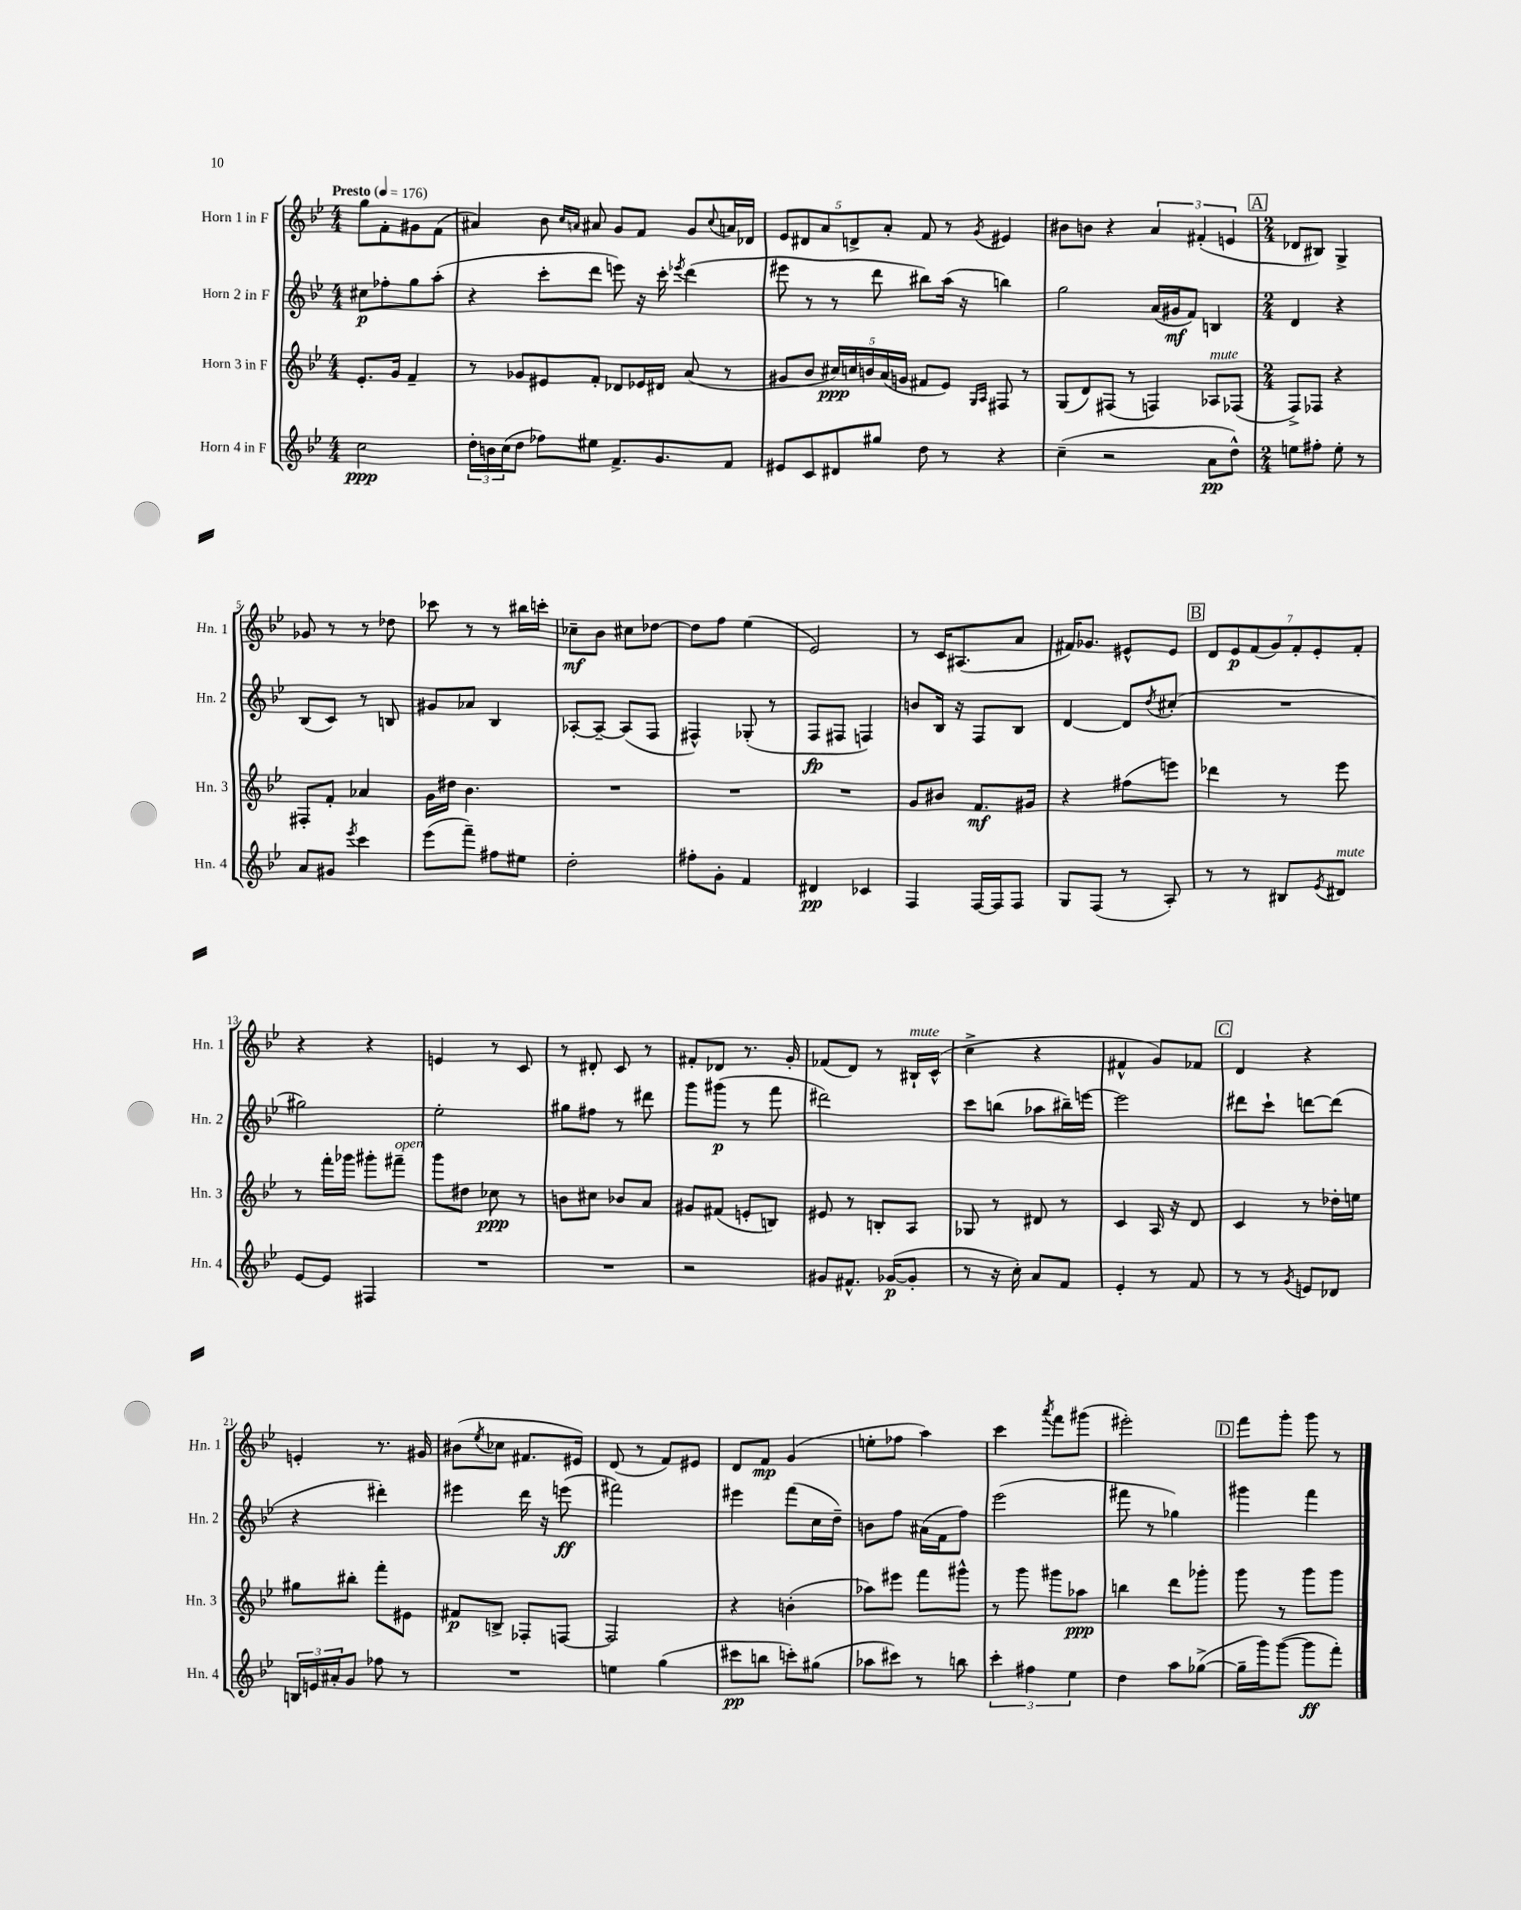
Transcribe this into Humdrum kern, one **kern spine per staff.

**kern	**kern	**kern	**kern
*staff4	*staff3	*staff2	*staff1
*clefG2	*clefG2	*clefG2	*clefG2
*k[b-e-]	*k[b-e-]	*k[b-e-]	*k[b-e-]
*M4/4	*M4/4	*M4/4	*M4/4
*MM176	*MM176	*MM176	*MM176
2cc\	8.e-'/L	8cc#\L	8gg\L
.	.	8ff-'\	8f'\
.	16g/Jk	.	.
.	4f~/	8gg\	8g#\
.	.	(8aa'\J	(8f\J
=	=	=	=
24dd'\LL	8r	4r	4a#/)
24b\	.	.	.
(24cc\J	.	.	.
8dd\J	8g-/L	.	.
8ff-\L)	8e#/	8ccc'\L	8b-\
.	.	.	16qqcc/LL
.	.	.	16qqa/JJ
8ee#\J	8f'/J	8ddd\J	8a#/
8.f^/L	8d-/L	8eee\)	8g/L
.	16e-/L	16r	8f/J
8.g/	16d#/JJ	16ccc'\	.
.	.	8qeee-/	.
.	(8a/	(4ddd\	8g/L
.	.	.	8qqcc/
8f/J	8r	.	16a/L
.	.	.	16d-/JJ
=	=	=	=
8e#/L	8g#/L	8eee#\	10e-/L
.	.	.	10d#/
8c/	8b-/J	8r	.
.	.	.	10a/
8d#/	20cc#/LL)	8r	.
.	20cc/	.	10d^/
.	20b/	.	.
8gg#/J	.	8ddd\	.
.	(20a/	.	10a'/J
.	20g/JJ	.	.
8dd\	8f#/L	8bb#\L)	8f/
8r	8e-/J)	(16aa\Jk	8r
.	.	16r	.
.	16qqG/LL	.	.
.	16qqA/JJ	.	8qg/
4r	8F#/	4bb\)	4e#/
.	8r	.	.
=	=	=	=
(4cc~\	(8G/L	2gg\	8b#\L
.	8d/)	.	8b\J
2r	(8F#/J	.	4r
.	8r	.	.
.	4F/)	(16a/LL	6a/
.	.	16g#/J	.
.	.	8f/J)	.
.	.	.	(6f#'/
8a\L	8A-/L	4B/	.
.	.	.	6e/
8dd^^\J)	(8F-/J	.	.
=	=	=	=
*M2/4	*M2/4	*M2/4	*M2/4
8ee\L	8F^/L)	4d/	8d-/L
8ff#'\J	8F-/J	.	8B#/J)
8ee'\	4r	4r	4G^/
8r	.	.	.
=	=	=	=
8a/L	8F#'/L	(8B-/L	8g-/
8g#/J	8f'/J	8c/J)	8r
8qeee-/	.	.	.
4ccc\	4a-/	8r	8r
.	.	8B/	8dd-\
=	=	=	=
(8eee-\L	16g\LL	8g#/L	8ccc-\
.	16dd#\JJ	.	.
8fff~\J)	4.b-\	8a-/J	8r
8ff#\L	.	4B-/	8r
8ee#\J	.	.	16bb#\LL
.	.	.	16ccc'\JJ
=	=	=	=
2dd'\	2r	[8A-'/L	8cc-~\L
.	.	8A-~/_J	8b-\J
.	.	(8A-/]L	8cc#\L
.	.	8F/J	[8dd-\J
=	=	=	=
8ff#'\L	2r	4F#^^/)	8dd-\]L
8g'\J	.	.	8ff\J
4f/	.	(8G-'/	(4ee-\
.	.	8r	.
=	=	=	=
4d#/	2r	8F/L	2e-/)
.	.	8F#/J	.
4c-/	.	4F/)	.
=	=	=	=
4F/	8g/L	8b/L	8r
.	8b#/J	16B-/Jk	16c/LK
.	.	16r	(8.A#/
[16F/LL	8.f/L	8F/L	.
16F/]J	.	.	.
8F/J	.	8B-/J	8a/J
.	16g#/Jk	.	.
=	=	=	=
8G/L	4r	[4d/	16f#/LK)
.	.	.	8.g-/J
(8F/J	.	.	.
8r	(8ff#\L	8d/]L	8e#^^/L
.	.	8qdd/	.
8A'/)	8eee\J)	(8cc#'/J	8e#/J
=	=	=	=
8r	4ddd-\	2r	14d/L
.	.	.	14e-/
8r	.	.	.
.	.	.	(14f/
.	.	.	14g/)
8B#/L	8r	.	.
.	.	.	14f'/
.	.	.	14e-'/
8qe-/	.	.	.
8d#/J	8eee-\	.	.
.	.	.	14f'/J
=	=	=	=
[8e-/L	8r	2gg#\)	4r
8e-/]J	16fff'\LL	.	.
.	16ggg-\JJ	.	.
4F#/	8ggg#'\L	.	4r
.	8fff#~\J	.	.
=	=	=	=
2r	8ggg\L	2ee-'\	4e/
.	8dd#\J	.	.
.	8cc-\	.	8r
.	8r	.	8c/
=	=	=	=
2r	8b\L	8gg#\L	8r
.	8cc#\J	8ff#\J	8d#'/
.	8b-/L	8r	8c/
.	8a/J	8ddd#\	8r
=	=	=	=
2r	8g#/L	8ggg\L	8f#'/L
.	(8f#/J	(8ggg#\J	8d-/J
.	8e'/L	8r	8.r
.	8B/J)	8fff\	.
.	.	.	16g'/
=	=	=	=
8g#/L	8e#/	2ddd#\)	(8f-/L
8.f#^^/J	8r	.	8d/J)
.	8B'/L	.	8r
([16g-/LK	.	.	.
8g-'/]J	8A/J	.	16B#`/LL
.	.	.	(16c^^/JJ
=	=	=	=
8r	8G-/	8ccc\L	4cc^\
16r	8r	(8bb\J	.
16cc'\)	.	.	.
8a/L	8d#/	8aa-\L	4r
8f/J	8r	16bb#~\L)	.
.	.	[16eee\JJ	.
=	=	=	=
4e-'/	4c/	2eee\]	4f#^^/
8r	16A/	.	8g/L)
.	16r	.	.
8f/	8d/	.	8f-/J
=	=	=	=
8r	4c/	8ddd#\L	4d/
8r	.	8ccc`\J	.
8qg/	.	.	.
8e/L	8r	[8ddd\L	4r
8d-/J	16dd-'\LL	(8ddd\]J	.
.	16ee\JJ	.	.
=	=	=	=
24B/LL	8gg#\L	4r	4e'/
24e/	.	.	.
24a#'/J	.	.	.
8g/J	8bb#'\J	.	.
8ff-\	8fff'\L	4ddd#'\)	8.r
8r	8e#\J	.	.
.	.	.	16g#/
=	=	=	=
2r	8f#/L	4eee#\	(8b#\L
.	.	.	8qee-/
.	8B^/J	.	8cc-\J
.	8F-'/L	16ddd\	8.f#/L
.	.	16r	.
.	[8F/J	(8eee\	.
.	.	.	16e#/Jk)
=	=	=	=
4ee\	2F/]	2fff#\)	(8d/
.	.	.	8r
(4gg\	.	.	8f/L)
.	.	.	8e#/J
=	=	=	=
8ccc#\L	4r	4eee#\	8d/L
8bb\J	.	.	8f/J
8ccc'\L)	(4b'\	(8fff\L	(4g/
(8gg#\J	.	16cc\L	.
.	.	16dd~\JJ)	.
=	=	=	=
8aa-\L	8aa-\L)	8b\L	8ee'\L
8ccc#\J)	8eee#\J	8ff\J	8ff-\J
8r	8fff\L	(16a#\LL	4aa\)
.	.	16f\J	.
8bb\	8ggg#^^\J	8ff\J)	.
=	=	=	=
6ccc'\	8r	(2eee-\	4ccc\
.	8ggg\	.	.
6ff#\	.	.	.
.	.	.	8qaaa/
.	8ggg#\L	.	8fff\L
6ee-\	.	.	.
.	8aa-\J	.	(8ggg#\J
=	=	=	=
4dd\	4bb\	8fff#\	2eee#'\)
.	.	8r	.
8aa\L	8ddd\L	4gg-\)	.
([8gg-^\J	8ggg-'\J	.	.
=	=	=	=
16gg-~\]LL	8ggg\	4ggg#\	8fff\L
16ggg\J)	.	.	.
([8ggg\J	8r	.	8ggg'\J
8ggg\]L	8ggg\L	4fff\	8ggg\
8fff'\J)	8ggg\J	.	8r
==	==	==	==
*-	*-	*-	*-
